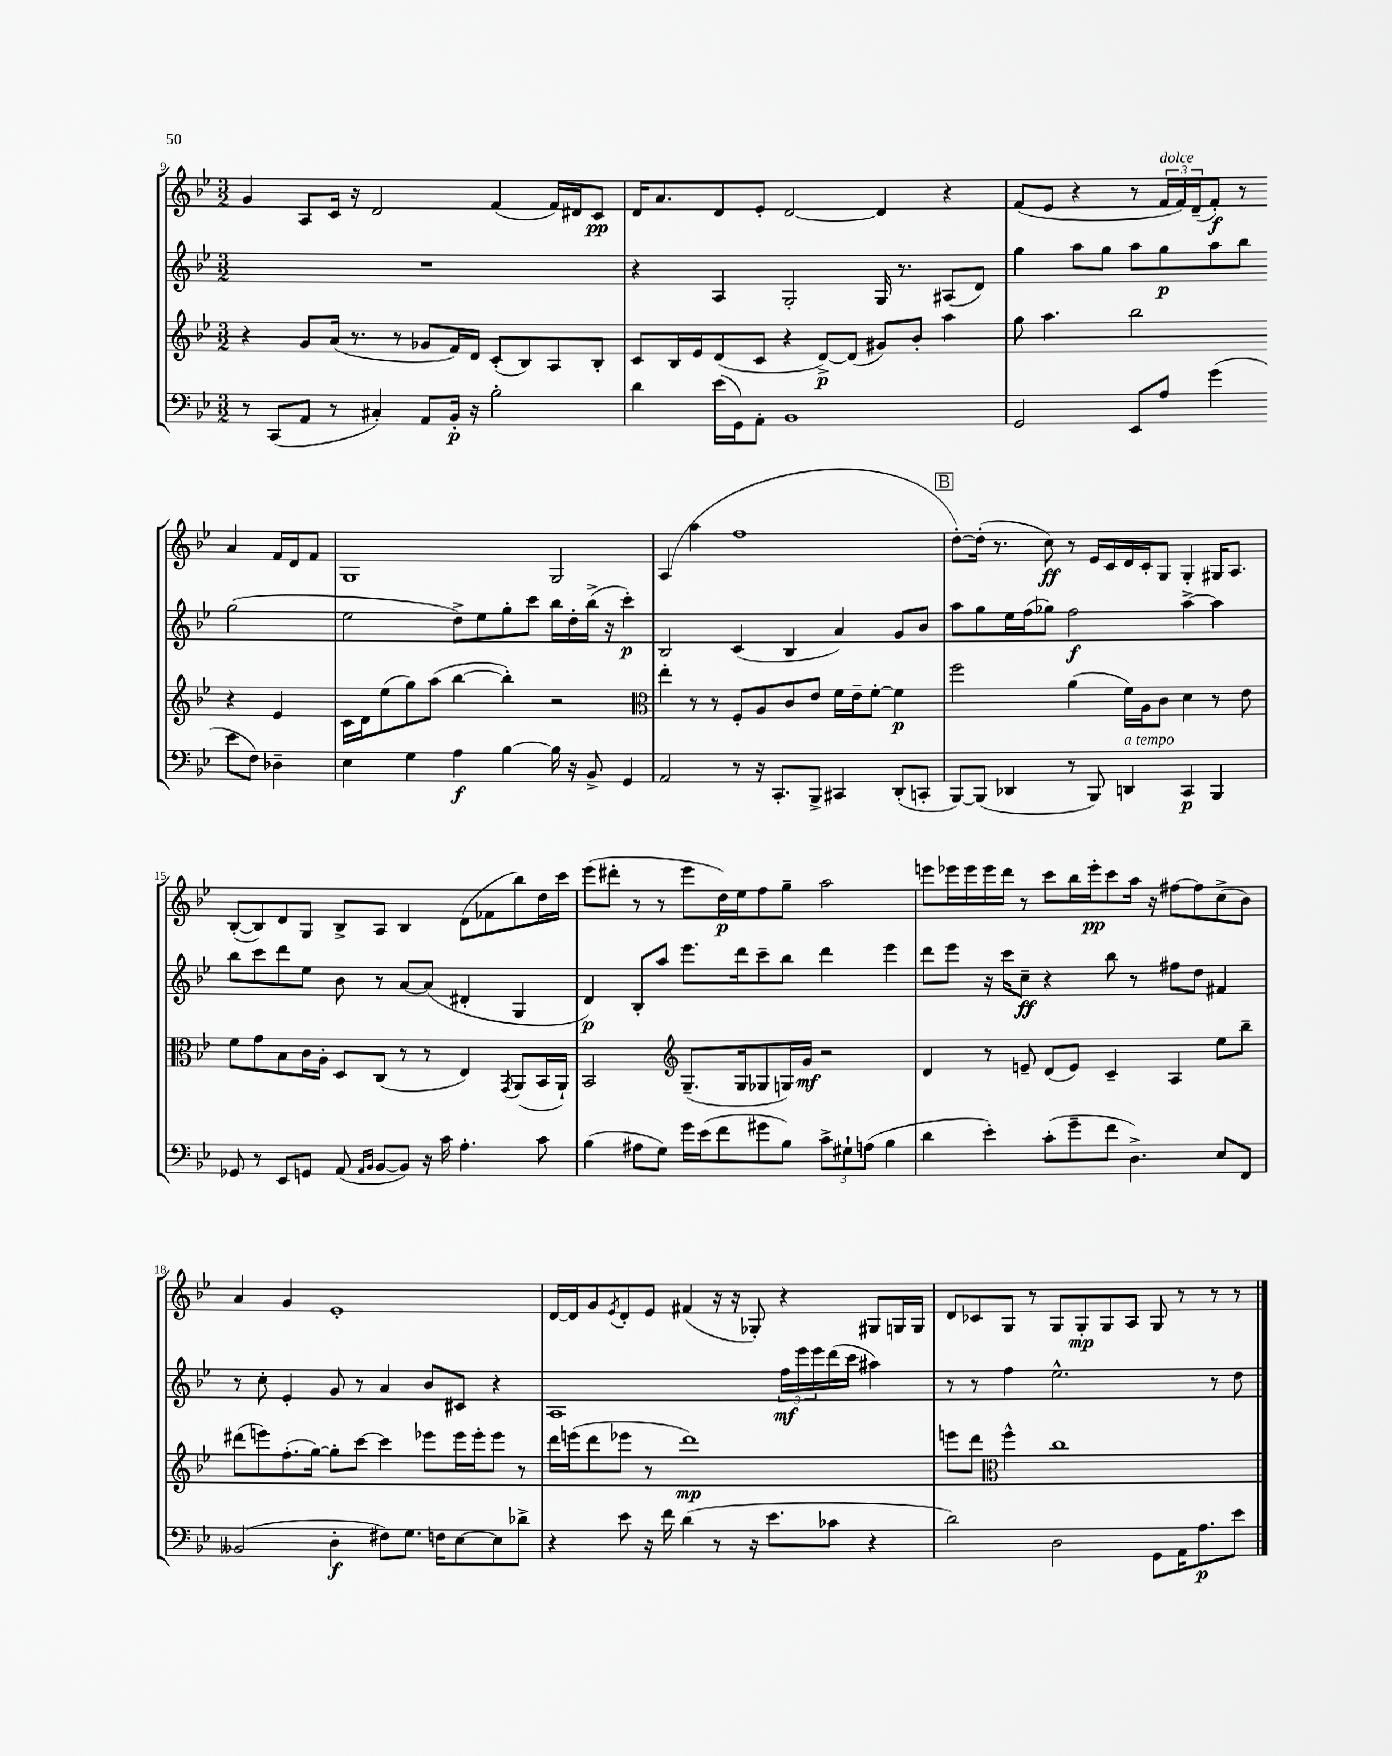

**kern	**kern	**kern	**kern
*staff4	*staff3	*staff2	*staff1
*clefF4	*clefG2	*clefG2	*clefG2
*k[b-e-]	*k[b-e-]	*k[b-e-]	*k[b-e-]
*M3/2	*M3/2	*M3/2	*M3/2
8r	4r	1.r	4g
(8CC	.	.	.
8AA	8g	.	8A
8r	(16a	.	16c
.	8.r	.	16r
4C#')	.	.	2d
.	8r	.	.
8AA	8g-	.	.
16BB-'	16f)	.	.
16r	16d	.	.
2B-'	(8c'	.	(4f
.	8B-)	.	.
.	8A	.	16f)
.	.	.	16d#
.	8B-'	.	8c
=	=	=	=
4d	8c	4r	16d
.	.	.	8.a
.	16B-	.	.
.	16e-	.	.
(16e-	(8d	4A	8d
16GG)	.	.	.
8AA'	8c	.	8e-'
1BB-	4r	2G'	[2d
.	[8d^)	.	.
.	(8d]	.	.
.	8g#)	16G	4d]
.	.	8.r	.
.	8b-'	.	.
.	4aa	(8A#	4r
.	.	8d)	.
=	=	=	=
2GG	8gg	4gg	(8f
.	4.aa	.	8e-
.	.	8aa	4r
.	.	8gg	.
8EE-	2bb-	8aa	8r
8A	.	8gg	24f
.	.	.	24f)
.	.	.	(24d~
(4g	.	8aa	8f')
.	.	8bb-	8r
8e-	4r	(2gg	4a
8F)	.	.	.
4D-~	4e-	.	16f
.	.	.	16d
.	.	.	8f
=	=	=	=
4E-	16c	2ee-	1G
.	16d	.	.
.	(8ee-	.	.
4G	8gg)	.	.
.	(8aa	.	.
4A	[4bb-	8dd^)	.
.	.	8ee-	.
[4B-	4bb-'])	8gg'	.
.	.	8ccc	.
16B-]	2r	16bb-	2G
16r	.	16dd'	.
8BB-^	.	(16bb-^	.
.	.	16r	.
4GG	.	4ccc')	.
=	=	=	=
*	*clefC3	*	*
2AA	4ee-'	2B-	(4A
.	8r	.	4aa
.	8r	.	.
8r	8F'	(4c	1ff
16r	8A	.	.
8.CC'	.	.	.
.	8c	4B-	.
8BBB-^	8e-	.	.
4CC#	16f	4a)	.
.	16e-~	.	.
.	[8f'	.	.
(8DD'	4f]	8g	.
8CC'	.	8b-	.
=	=	=	=
[8BBB-)	2ff	8aa	[8dd')
(8BBB-]	.	8gg	(16dd']
.	.	.	8.r
4DD-	.	16ee-	.
.	.	(16ff	.
.	.	8gg-)	8cc)
8r	(4a	2ff	8r
8BBB-)	.	.	16e-
.	.	.	16c
4DD	16f)	.	16d
.	16A	.	16c'
.	8c	.	8G
4CC	4d	[4aa^	4G'
4BBB-	8r	4aa]	16G#
.	.	.	8.A
.	8e-	.	.
=	=	=	=
8GG-	8f	8bb-	([8B-'
8r	8g	8ccc	8B-])
8EE-	8B-	8ddd	8d
8GG	16c	8ee-	8G
.	16A'	.	.
(8AA	8D	8b-	8B-^
16qqAA	.	.	.
16qqBB-	.	.	.
[8BB-	(8C	8r	8A
8BB-])	8r	[8a	4B-
16r	8r	(8a]	.
16c	.	.	.
4.A'	4E-)	4d#'	(8d
.	.	.	8f-
.	8qGG	.	.
.	(8AA	4G	8bb-)
8c	16BB-	.	16dd
.	16AA`)	.	16ccc
=	=	=	=
(4B-	2BB-	4d)	(8eee-
.	.	.	8ddd#'
8A#	.	8B-'	8r
8G)	.	8aa	8r
*	*clefG2	*	*
16g	(8.G~	8.eee-	8eee-
(16e-	.	.	.
8f	.	.	16dd)
.	16G	16ddd	16ee-
8g#	8G-	8ccc~	8ff
8B-)	16G)	8bb-	8gg~
.	16g	.	.
12c^	2r	4ddd	2aa
12G#`	.	.	.
(12A	.	.	.
4B-	.	4eee-	.
=	=	=	=
4d	4d	8ddd	8eee
.	.	8eee-	16eee-
.	.	.	16eee-
4e-')	8r	16r	16eee-
.	.	16ccc	16ddd
.	8e~	8cc~	8r
(8c'	(8d	4r	8ccc
8g~	8e)	.	16bb-
.	.	.	16eee-'
8f	4c~	8bb-	8ccc
4.D^)	.	8r	16aa
.	.	.	16r
.	4A	8ff#	[8ff#
.	.	8dd	8ff#]
8E-	8ee-	4f#	(8cc^
8FF	8bb-~	.	8b-)
=	=	=	=
(2BB--	(8ddd#	8r	4a
.	8eee)	8cc'	.
.	(8.ff'	4e-'	4g
.	[16gg)	.	.
4D'	8gg']	8g	1e-'
.	[8ccc	8r	.
8F#)	4ccc]	4a	.
8.G	.	.	.
.	8eee-	8b-	.
16F	.	.	.
[8E-	16eee-	8c#	.
.	16eee-'	.	.
8E-]	8eee-	4r	.
8d-^	8r	.	.
=	=	=	=
4r	16ddd	1A	[16d
.	(16eee	.	16d]
.	8ddd	.	8g
.	.	.	8qe-
8e-	8eee-	.	8d'
16r	8r	.	8e-
16f	.	.	.
(4d	1ddd)	.	(4f#
8r	.	.	16r
.	.	.	16r
16r	.	.	8G-')
8.e-	.	.	.
.	.	24ff	4r
.	.	24eee-	.
.	.	24eee-	.
8c-	.	(16ddd	.
.	.	16ccc	.
4r	.	4aa#)	8G#
.	.	.	16G
.	.	.	16G
=	=	=	=
2d)	8eee	8r	8d
.	8ddd	8r	8c-
*	*clefC3	*	*
.	4ff^^	4ff	8G
.	.	.	8r
2D	1cc	2.ee-^^	8G
.	.	.	8G'
.	.	.	8G
.	.	.	8A
8GG	.	.	8G
16AA	.	.	8r
8.A	.	.	.
.	.	8r	8r
8e-	.	8dd	8r
==	==	==	==
*-	*-	*-	*-
